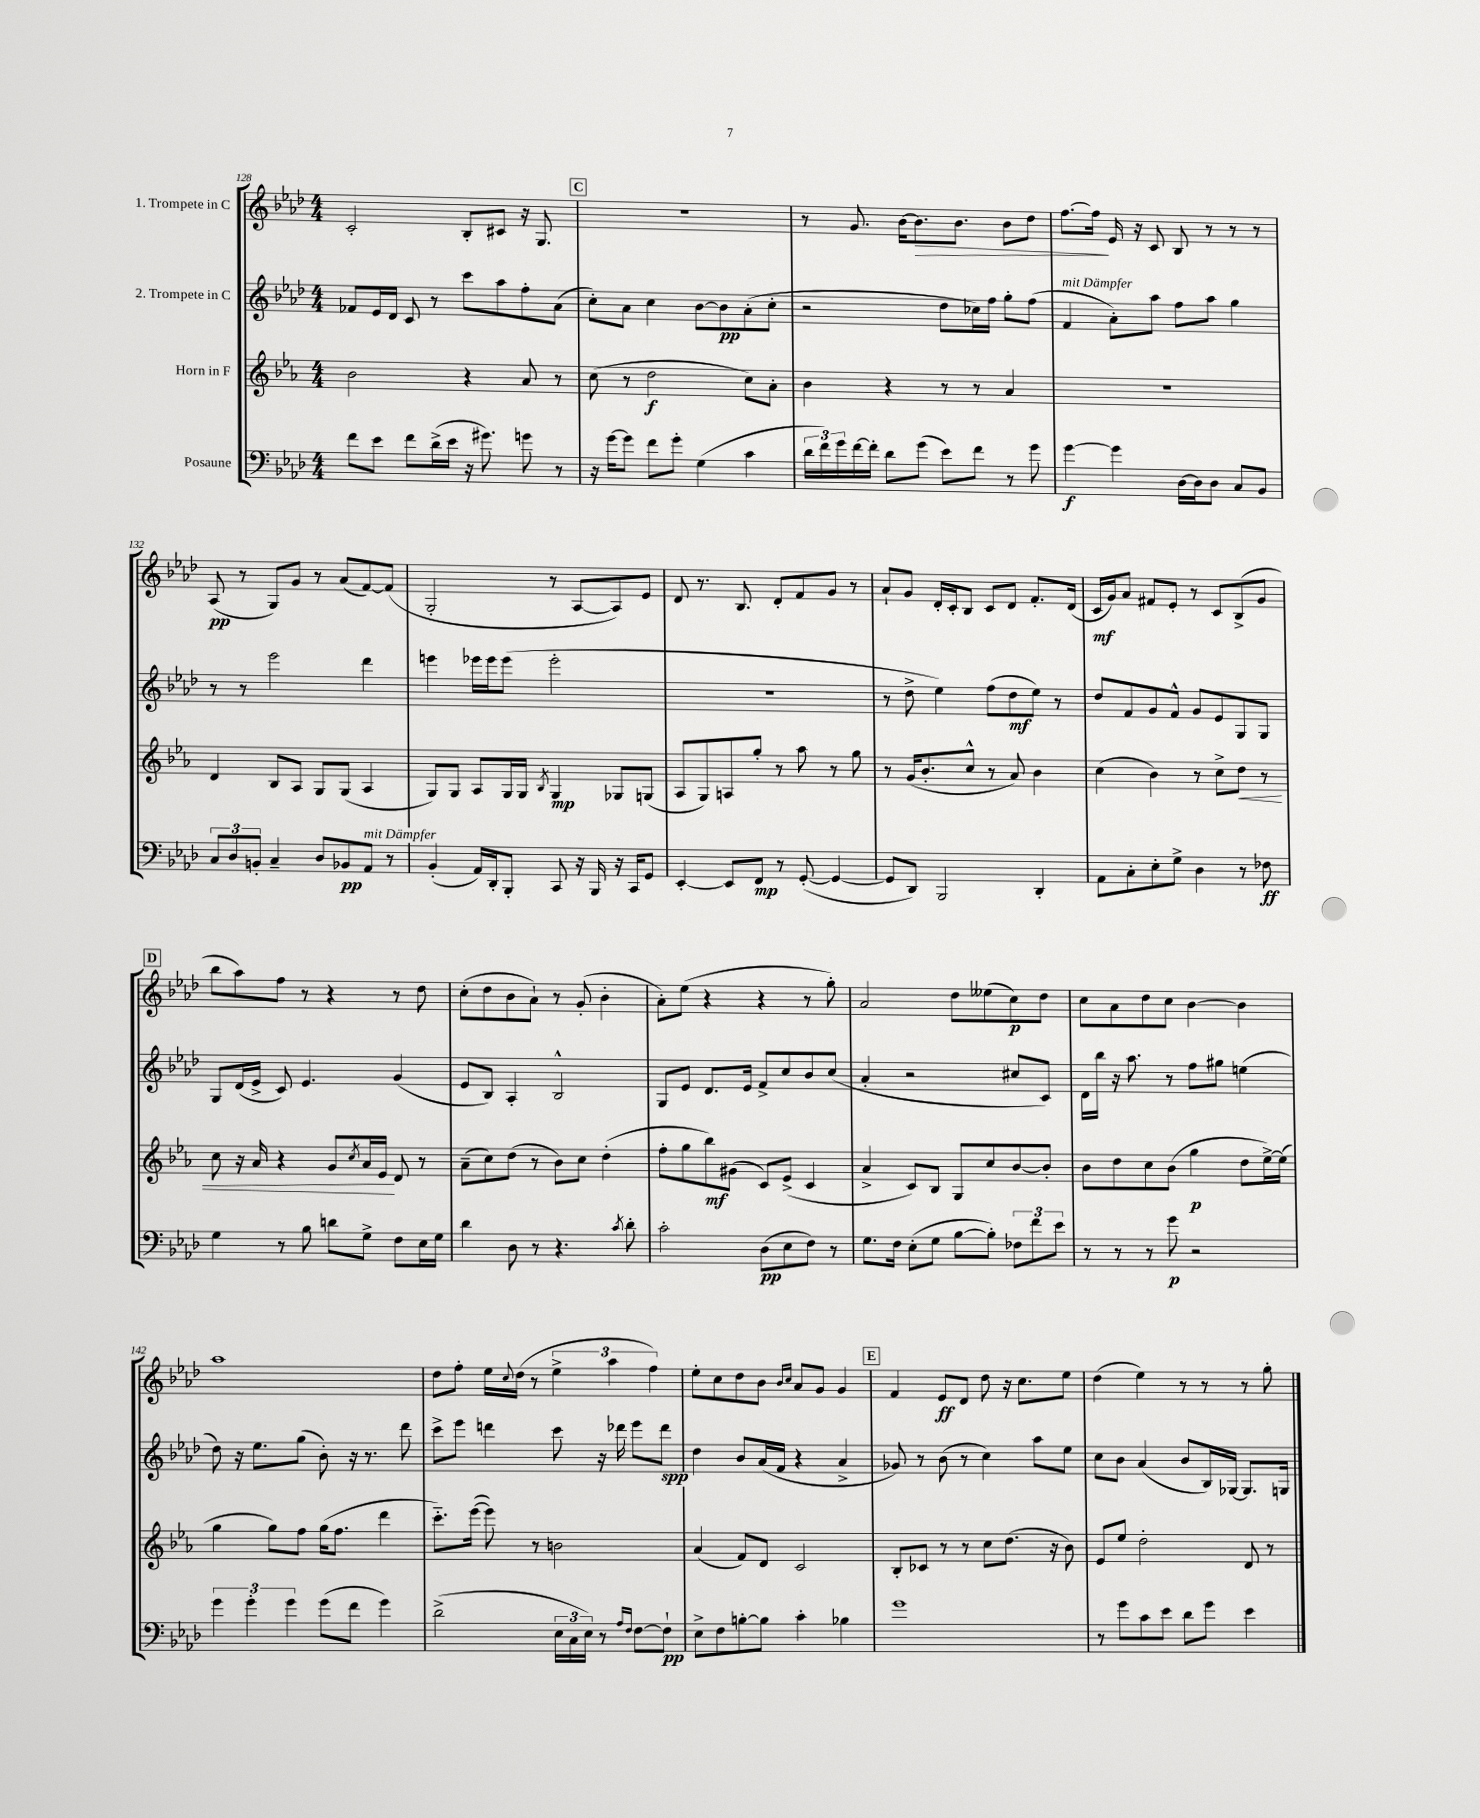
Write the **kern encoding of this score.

**kern	**dynam	**kern	**dynam	**kern	**dynam	**kern	**dynam
*part4	*part4	*part3	*part3	*part2	*part2	*part1	*part1
*staff4	*staff4	*staff3	*staff3	*staff2	*staff2	*staff1	*staff1
*I"Posaune	*	*I"Horn in F	*	*I"2. Trompete in C	*	*I"1. Trompete in C	*
*clefF4	*	*clefG2	*	*clefG2	*	*clefG2	*
*k[b-e-a-d-]	*	*k[b-e-a-]	*	*k[b-e-a-d-]	*	*k[b-e-a-d-]	*
*M4/4	*	*M4/4	*	*M4/4	*	*M4/4	*
=128	=128	=128	=128	=128	=128	=128	=128
8f\L	.	2b-\	.	8f-X/L	.	2c'/	.
8e-\J	.	.	.	16e-/L	.	.	.
.	.	.	.	16d-/JJ	.	.	.
8f\L	.	.	.	8c/	.	.	.
(16d-^\L	.	.	.	8r	.	.	.
16e-\JJ	.	.	.	.	.	.	.
16r	.	4r	.	8ccc\L	.	8B-'/L	.
8.g#X\)	.	.	.	.	.	.	.
.	.	.	.	8aa-\	.	8c#X/J	.
8gn\	.	8a-/	.	8ff'\	.	16r	.
.	.	.	.	.	.	8.G/	.
8r	.	8r	.	(8a-\J	.	.	.
!!LO:REH:place=s1:t=C
=129	=129	=129	=129	=129	=129	=129	=129
16r	.	(8cc\	.	8cc'\L)	.	1r	.
[16g\KL	.	.	.	.	.	.	.
8g\J]	.	8r	.	8a-\J	.	.	.
8f\L	.	2dd\	f	4cc\	.	.	.
8g'\J	.	.	.	.	.	.	.
(4G\	.	.	.	[8b-\L	.	.	.
.	.	.	.	8b-\]	pp	.	.
4c\	.	8cc\L)	.	(8a-'\	.	.	.
.	.	8a-'\J	.	8cc'\J	.	.	.
=130	=130	=130	=130	=130	=130	=130	=130
24d-\LL	.	4b-\	.	2r	.	8r	.
24f\)	.	.	.	.	.	.	.
24g\	.	.	.	.	.	.	.
[16f\	.	.	.	.	.	8.g/	.
16f'\JJ]	.	.	.	.	.	.	.
8d-\L	.	4r	.	.	.	.	.
.	.	.	.	.	.	[16b-\KL	.
!	!	!	!	!	!	!	!LO:HP:b
(8g\J	.	.	.	.	.	8.b-\]	>
8e-\L)	.	8r	.	8dd-\L	.	.	.
.	.	.	.	.	.	8.b-\J	.
8f\J	.	8r	.	16cc-X\L)	.	.	.
.	.	.	.	16ff\JJ	.	.	.
8r	.	4a-/	.	8gg'\L	.	8b-\L	.
8g\	.	.	.	(8ff\J	.	8dd-\J	.
=131	=131	=131	=131	=131	=131	=131	=131
!	!	!	!	!LO:TX:a:i:t=mit Dämpfer	!	!	!
[4g\	f	1r	.	4f/	.	[8.ff\L	.
.	.	.	.	.	.	16ff\Jk]	.
4g\]	.	.	.	8a-'\L)	.	16e-/	]
.	.	.	.	.	.	16r	.
.	.	.	.	8aa-\J	.	8c/	.
[16D-\LL	.	.	.	8ff\L	.	8B-/	.
16D-\J]	.	.	.	.	.	.	.
8D-\J	.	.	.	8aa-\J	.	8r	.
8C/L	.	.	.	4gg\	.	8r	.
8BB-/J	.	.	.	.	.	8r	.
!!LO:LB:g=z
=132	=132	=132	=132	=132	=132	=132	=132
12C/L	.	4d/	.	8r	.	(8A-/	pp
12D-/	.	.	.	.	.	.	.
.	.	.	.	8r	.	8r	.
12BBn'/J	.	.	.	.	.	.	.
4C~/	.	8B-/L	.	2eee-\	.	8G/L)	.
.	.	8A-/J	.	.	.	8g/J	.
8D-/L	.	8G/L	.	.	.	8r	.
8BB-X/	pp	(8G/J	.	.	.	(8a-/L	.
!LO:TX:a:i:t=mit Dämpfer	!	!	!	!	!	!	!
8AA-/J	.	4A-/	.	4ddd-\	.	[8f/)	.
8r	.	.	.	.	.	(8f/J]	.
=133	=133	=133	=133	=133	=133	=133	=133
(4BB-'/	.	8G/L)	.	4eeen\	.	2G'/	.
.	.	8G/J	.	.	.	.	.
16AA-/LL)	.	8A-/L	.	16eee-X\LL	.	.	.
16DD-'/J	.	.	.	16eee-\J	.	.	.
8BBB-'/J	.	16G/L	.	(8eee-\J	.	.	.
.	.	16G/JJ	.	.	.	.	.
.	.	8qB-/	.	.	.	.	.
8CC/	.	4G/	mp	2eee-'\	.	8r	.
16r	.	.	.	.	.	[8A-/L	.
16BBB-/	.	.	.	.	.	.	.
16r	.	8G-X/L	.	.	.	8A-/])	.
16CC/KL	.	.	.	.	.	.	.
8GG/J	.	(8Gn/J	.	.	.	8e-/J	.
=134	=134	=134	=134	=134	=134	=134	=134
[4EE-'/	.	8A-/L	.	1r	.	8d-/	.
.	.	8G/)	.	.	.	8.r	.
8EE-/L]	.	8An/	.	.	.	.	.
.	.	.	.	.	.	8.B-/	.
8FF/J	mp	8gg'/J	.	.	.	.	.
8r	.	8r	.	.	.	8d-'/L	.
([8GG'/	.	8aa-\	.	.	.	8f/	.
4GG/_	.	8r	.	.	.	8g/J	.
.	.	8gg\	.	.	.	8r	.
=135	=135	=135	=135	=135	=135	=135	=135
8GG/L]	.	8r	.	8r	.	8a-`/L	.
8DD-/J)	.	(16g/KL	.	8dd-^\	.	8g/J	.
.	.	8.b-'/	.	.	.	.	.
2BBB-/	.	.	.	4ee-\)	.	16d-'/LL	.
.	.	.	.	.	.	16c'/J	.
.	.	8cc^^/J	.	.	.	8B-/J	.
.	.	8r	.	(8ff\L	.	8c/L	.
.	.	8a-/)	.	8dd-\	mf	8d-/J	.
4DD-'/	.	4b-\	.	8ee-\J)	.	8.f'/L	.
.	.	.	.	8r	.	.	.
.	.	.	.	.	.	(16d-/Jk	.
=136	=136	=136	=136	=136	=136	=136	=136
8AA-\L	.	(4cc\	.	8dd-/L	.	16c/LL	mf
.	.	.	.	.	.	16g/J)	.
8C'\	.	.	.	8f/	.	8a-/J	.
8E-'\	.	4b-\)	.	8g/	.	8f#X/L	.
8G^\J	.	.	.	8f^^/J	.	8e-'/J	.
4D-\	.	8r	.	8g/L	.	8r	.
.	.	8cc^\L	.	8e-/	.	8c/L	.
!	!	!	!LO:HP:b	!	!	!	!
8r	.	8dd\J	<	8G/	.	(8B-^/	.
8F-X\	ff	8r	.	8G/J	.	8g/J	.
!!LO:LB:g=z
!!LO:REH:place=s1:t=D
=137	=137	=137	=137	=137	=137	=137	=137
4G\	.	8cc\	.	8G/L	.	8bb-\L	.
.	.	16r	.	(16d-/L	.	8aa-\)	.
.	.	16a-/	.	16e-^/JJ	.	.	.
8r	.	4r	.	8c/)	.	8ff\J	.
8B-\	.	.	.	4.e-/	.	8r	.
8dn\L	.	8g/L	.	.	.	4r	.
.	.	8qcc/	.	.	.	.	.
8G^\J	.	16a-/L	.	.	.	.	.
.	.	16e-/JJ	.	.	.	.	.
8F\L	.	8d/	[	(4g/	.	8r	.
16E-\L	.	8r	.	.	.	8dd-\	.
16G\JJ	.	.	.	.	.	.	.
=138	=138	=138	=138	=138	=138	=138	=138
4d-\	.	(8a-~\L	.	8e-/L	.	(8cc'\L	.
.	.	8cc\)	.	8B-/J)	.	8dd-\	.
8D-\	.	(8dd\J	.	4A-'/	.	8b-\	.
8r	.	8r	.	.	.	8a-`\J)	.
4.r	.	8b-\L)	.	2B-^^/	.	8r	.
.	.	8cc\J	.	.	.	(8g'/	.
.	.	(4dd'\	.	.	.	4b-'\	.
8qc/	.	.	.	.	.	.	.
8d-'\	.	.	.	.	.	.	.
=139	=139	=139	=139	=139	=139	=139	=139
2c'\	.	8ff'\L	.	8G/L	.	8a-'\L)	.
.	.	8gg\	.	8e-/J	.	(8ee-\J	.
.	.	8bb-\)	mf	8.d-/L	.	4r	.
.	.	(8g#X\J	.	.	.	.	.
.	.	.	.	16e-/Jk	.	.	.
(8D-\L	pp	8c/L)	.	8f^/L	.	4r	.
8E-\	.	(8e-^/J	.	8cc/	.	.	.
8F\J)	.	4c/	.	8b-/	.	8r	.
8r	.	.	.	(8cc/J	.	8gg'\)	.
=140	=140	=140	=140	=140	=140	=140	=140
8.G\L	.	4a-^/	.	4a-'/	.	2a-/	.
16F\Jk	.	.	.	.	.	.	.
(8E-'\L	.	8c/L)	.	2r	.	.	.
8G\J	.	8B-/J	.	.	.	.	.
[8B-\L	.	8G/L	.	.	.	8dd-\L	.
8B-'\J])	.	8cc/	.	.	.	(8ee--X\	.
12F-X\L	.	[8b-/	.	8cc#X/L	.	8cc\)	p
12f\	.	.	.	.	.	.	.
.	.	8b-'/J]	.	8c/J)	.	8dd-\J	.
12e-\J	.	.	.	.	.	.	.
=141	=141	=141	=141	=141	=141	=141	=141
8r	.	8b-\L	.	16d-\LL	.	8cc\L	.
.	.	.	.	16bb-\JJ	.	.	.
8r	.	8dd\	.	16r	.	8a-\	.
.	.	.	.	8.aa-\	.	.	.
8r	.	8cc\	.	.	.	8dd-\	.
8g\	p	(8b-\J	.	8r	.	8cc\J	.
2r	.	4gg\	p	8ff\L	.	[4b-\	.
.	.	.	.	8gg#X\J	.	.	.
.	.	8dd\L	.	(4een\	.	4b-\]	.
.	.	[16ee-^\L)	.	.	.	.	.
.	.	(16ee-\JJ]	.	.	.	.	.
!!LO:LB:g=z
=142	=142	=142	=142	=142	=142	=142	=142
6g\	.	4gg\	.	8dd-\)	.	1aa-	.
.	.	.	.	16r	.	.	.
6g'\	.	.	.	.	.	.	.
.	.	.	.	8.ee-\L	.	.	.
.	.	8gg\L)	.	.	.	.	.
6g\	.	.	.	.	.	.	.
.	.	8ff\J	.	(8gg\J	.	.	.
(8g\L	.	(16gg\KL	.	8b-'\)	.	.	.
.	.	8.ff\J	.	.	.	.	.
8f\J	.	.	.	16r	.	.	.
.	.	.	.	8.r	.	.	.
4g\)	.	4ddd\	.	.	.	.	.
.	.	.	.	8ddd-\	.	.	.
=143	=143	=143	=143	=143	=143	=143	=143
(2d-^\	.	8.ccc\L)	.	8ccc^\L	.	8dd-\L	.
.	.	.	.	8eee-\J	.	8ff'\J	.
.	.	([16eee-\Jk	.	.	.	.	.
.	.	8eee-\])	.	4dddn\	.	16ee-\LL	.
.	.	.	.	.	.	8qqcc/	.
.	.	.	.	.	.	(16dd-\JJ	.
.	.	8r	.	.	.	8r	.
24E-\LL	.	2bn\	.	8ccc\	.	6ee-^\	.
24C\	.	.	.	.	.	.	.
24E-\JJ)	.	.	.	.	.	.	.
8r	.	.	.	16r	.	.	.
.	.	.	.	.	.	6aa-\	.
.	.	.	.	16ddd-X\	.	.	.
16qqA-/LL	.	.	.	.	.	.	.
16qqF/JJ	.	.	.	.	.	.	.
[8F\L	.	.	.	8eee-\L	.	.	.
.	.	.	.	.	.	6ff\)	.
8F`\J]	pp	.	.	8ddd-\J	spp	.	.
=144	=144	=144	=144	=144	=144	=144	=144
8E-^\L	.	(4a-/	.	4dd-\	.	8ee-'\L	.
8F\	.	.	.	.	.	8cc\	.
[8Bn'\	.	8f/L)	.	8b-/L	.	8dd-\	.
8B\J]	.	8d/J	.	(16a-/L	.	8b-\J	.
.	.	.	.	16f/JJ	.	.	.
.	.	.	.	.	.	16qqb-/LL	.
.	.	.	.	.	.	16qqcc/JJ	.
4c'\	.	2c/	.	4r	.	8a-/L	.
.	.	.	.	.	.	8g/J	.
4B-X\	.	.	.	4a-^/	.	4g/	.
!!LO:REH:place=s1:t=E
=145	=145	=145	=145	=145	=145	=145	=145
1g	.	8B-'/L	.	8g-X/)	.	4f/	.
.	.	8c-X/J	.	8r	.	.	.
.	.	8r	.	(8b-\	.	8e-/L	ff
.	.	8r	.	8r	.	8d-/J	.
.	.	8cc\L	.	4cc\)	.	8dd-\	.
.	.	(8.dd\J	.	.	.	16r	.
.	.	.	.	.	.	8.cc\L	.
.	.	.	.	8aa-\L	.	.	.
.	.	16r	.	.	.	.	.
.	.	8b-\)	.	8ee-\J	.	8ee-\J	.
=146	=146	=146	=146	=146	=146	=146	=146
8r	.	8e-/L	.	8cc\L	.	(4dd-\	.
8g\L	.	8ee-/J	.	8b-\J	.	.	.
8c\	.	2dd'\	.	(4a-/	.	4ee-\)	.
8e-\J	.	.	.	.	.	.	.
8d-\L	.	.	.	8b-/L	.	8r	.
8g\J	.	.	.	16B-/L)	.	8r	.
.	.	.	.	[16G-X/JJ	.	.	.
4e-\	.	8d/	.	8.G-/L]	.	8r	.
.	.	8r	.	.	.	8gg'\	.
.	.	.	.	16Gn/Jk	.	.	.
==	==	==	==	==	==	==	==
*-	*-	*-	*-	*-	*-	*-	*-
